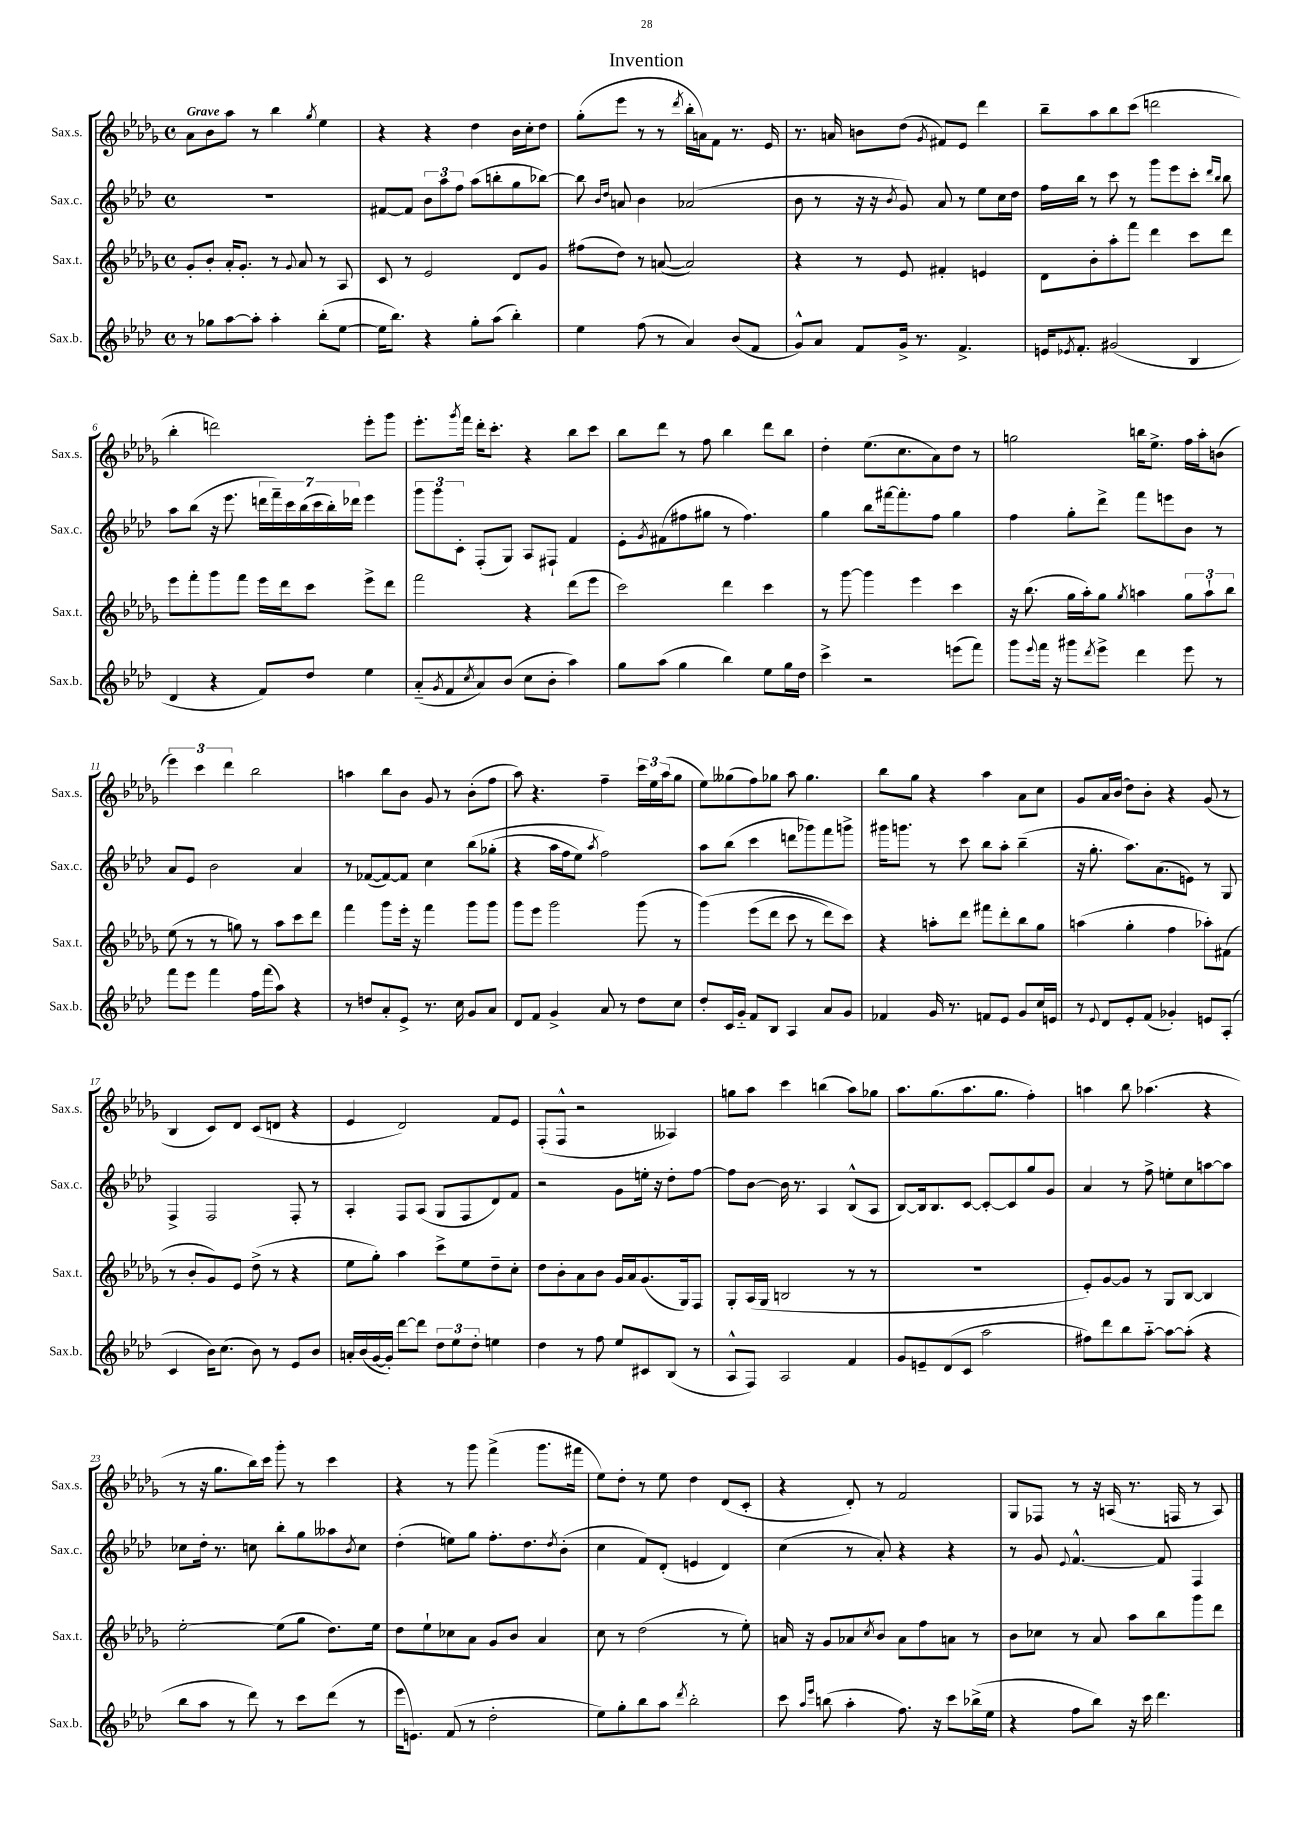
\header { title = "Invention" }
<<
\new StaffGroup <<
\new Staff = "s0" \with { instrumentName = "Sax.s." shortInstrumentName = "Sax.s." } {
    \clef treble \key des \major \defaultTimeSignature \time 4/4 \tempo "Grave"
    aes'8 bes'8 aes''8 r8 bes''4 \acciaccatura { ges''8 } ees''4 |
    r4 r4 des''4 bes'16 c''16-. des''8 |
    ges''8-.( ees'''8 r8 r8 \acciaccatura { des'''8 } bes''16-. a'16) f'8 r8. ees'16 |
    r8. a'16 b'8 des''8( \acciaccatura { ges'8 } fis'8) ees'8 des'''4 |
    bes''8-- aes''8 bes''8 c'''8( d'''2 |
    bes''4-. d'''2) ees'''8-. ges'''8 |
    ees'''8.-. \acciaccatura { ges'''8 } f'''16 des'''16-. c'''8.-. r4 bes''8 c'''8 |
    bes''8 des'''8 r8 f''8 bes''4 des'''8 bes''8 |
    des''4-. ees''8.( c''8. aes'8) des''8 r8 |
    g''2 b''16 ees''8.-> f''16 aes''16-. b'8( |
    \tuplet 3/2 { ees'''4) c'''4 des'''4 } bes''2 |
    a''4 bes''8 bes'8 ges'8 r8 bes'8-.( f''8 |
    aes''8) r4. f''4-- \tuplet 3/2 { c'''16 ees''16 aes''16( } ges''8 |
    ees''8) geses''8( f''8) ges''8 aes''8 ges''4. |
    bes''8 ges''8 r4 aes''4 aes'8 c''8 |
    ges'8 aes'16 bes'16( des''8) bes'8-. r4 ges'8( r8 |
    bes4 c'8) des'8 c'8( d'8 r4 |
    ees'4 des'2) f'8 ees'8 |
    f8-.( f8-^ r2 aeses4) |
    g''8 aes''8 c'''4 b''4( aes''8) ges''8 |
    aes''8. ges''8.( aes''8. ges''8. f''4-.) |
    a''4 bes''8 aes''4.( r4 |
    r8 r16 ges''8. bes''16) c'''16 ges'''8-. r8 c'''4 |
    r4 r8 ges'''8 f'''4->( ges'''8. fis'''16 |
    ees''8) des''8-. r8 ees''8 des''4 des'8( c'8-. |
    r4 des'8-.) r8 f'2 |
    ges8 fes8 r8 r16 a16( r8. f16 r8 a8) \bar "|." |
}
\new Staff = "s1" \with { instrumentName = "Sax.c." shortInstrumentName = "Sax.c." } {
    \clef treble \key aes \major \defaultTimeSignature \time 4/4
    R1 |
    fis'8~ fis'8 \tuplet 3/2 { bes'8 aes''8 f''8 } aes''8( b''8-. g''8 bes''8~) |
    bes''8 \grace { bes'16 des''16 } a'8 bes'4 aes'2( |
    bes'8 r8 r16 r16 \acciaccatura { bes'8 } g'8) aes'8 r8 ees''8 c''16 des''16 |
    f''16 bes''16 r8 c'''8 r8 g'''8 ees'''8 c'''8-. \grace { des'''16 bes''16 } bes''8 |
    aes''8 bes''8( r16 ees'''8. \tuplet 7/4 { d'''16 f'''16--) c'''16 bes''16( c'''16 bes''16-.) des'''16 } ees'''4 |
    \tuplet 3/2 { g'''8 g'''8 c'8-. } f8-.( g8) aes8 fis8-! f'4 |
    ees'8-. \acciaccatura { g'8 } fis'8( fis''8 gis''8 r8 fis''4.) |
    g''4 bes''8 fis'''16~ fis'''8.-. f''8 g''4 |
    f''4 g''8-. des'''8-> f'''8 e'''8 bes'8 r8 |
    aes'8 ees'8 bes'2 aes'4 |
    r8 fes'8~( fes'8~) fes'8 c''4 bes''8\( ges''8-.( |
    r4 aes''16 f''16 ees''8) \acciaccatura { aes''8 } f''2\) |
    aes''8 bes''8( c'''4 d'''8 ges'''8) f'''8 g'''8-> |
    gis'''16 g'''8. r8 c'''8 bes''8 aes''8-. bes''4--( |
    r16 g''8.-. aes''8.) aes'8.( e'8) r8 g8 |
    f4-> f2 f8-. r8 |
    aes4-. f8 aes8( g8 f8 des'8) f'8 |
    r2 g'8 e''16-. r16 des''8-. f''8~ |
    f''8 bes'8~ bes'16 r8. aes4 bes8-^( aes8 |
    bes8~) bes16 bes8. c'8~ c'8~-. c'8 g''8 g'8 |
    aes'4 r8 f''8-> e''8-. c''8 a''8~ a''8 |
    ces''8 des''16-. r8. c''8 bes''8-. g''8 aeses''8 \acciaccatura { bes'8 } c''8 |
    des''4-.( e''8) g''8 f''8.-. des''8. \acciaccatura { des''8 } bes'8-.( |
    c''4 f'8) des'8-.( e'4 des'4) |
    c''4( r8 aes'8-.) r4 r4 |
    r8 g'8 \appoggiatura { ees'8 } f'4.~-^ f'8 f4 \bar "|." |
}
\new Staff = "s2" \with { instrumentName = "Sax.t." shortInstrumentName = "Sax.t." } {
    \clef treble \key des \major \defaultTimeSignature \time 4/4
    ges'8-. bes'8-. aes'16-. ges'8.-. r8 \appoggiatura { ges'8 } aes'8 r8 aes8 |
    c'8 r8 ees'2 des'8 ges'8 |
    fis''8( des''8) r8 a'8~( a'2) |
    r4 r8 ees'8 fis'4-. e'4 |
    des'8 bes'8-. aes''8-. f'''8 des'''4 c'''8 des'''8 |
    ees'''8 f'''8-. ges'''8 f'''8 ees'''16 des'''16 c'''8 ees'''8-> des'''8 |
    f'''2 r4 des'''8( ees'''8 |
    c'''2) des'''4 c'''4 |
    r8 ges'''8~ ges'''4 ees'''4 c'''4 |
    r16 bes''8.( ges''16 aes''16-.) ges''8 \acciaccatura { ges''8 } a''4 \tuplet 3/2 { ges''8 a''8-! bes''8 } |
    ees''8( r8 r8 g''8) r8 aes''8 c'''8 des'''8 |
    f'''4 ges'''8 ees'''16-. r16 f'''4 ges'''8 ges'''8 |
    ges'''8 ees'''8 ges'''2 ges'''8( r8 |
    ges'''4)\( ees'''8( des'''8 c'''8 r8 des'''8) c'''8\) |
    r4 a''8-. des'''8 fis'''8 des'''8-. bes''8 ges''8 |
    a''4( ges''4-. f''4 aes''8-.) fis'8( |
    r8 bes'8-. ges'8) ees'8 des''8->( r8 r4 |
    ees''8 ges''8-.) aes''4 c'''8-> ees''8 des''8-- c''8-. |
    des''8 bes'8-. aes'8 bes'8 ges'16 aes'16 ges'8.( ges16) f8 |
    ges8-. aes16( ges16 b2 r8 r8 |
    R1 |
    ees'8-.) ges'8~ ges'8 r8 ges8 bes8~ bes4 |
    ees''2~-. ees''8( ges''8 des''8.) ees''16 |
    des''8 ees''8-! ces''8 aes'8 ges'8 bes'8 aes'4 |
    c''8 r8 des''2( r8 ees''8-.) |
    a'16 r16 ges'8 aes'8 \acciaccatura { c''8 } bes'8 aes'8 f''8 a'8 r8 |
    bes'8 ces''8 r8 aes'8 aes''8 bes''8 ges'''8 des'''8 \bar "|." |
}
\new Staff = "s3" \with { instrumentName = "Sax.b." shortInstrumentName = "Sax.b." } {
    \clef treble \key aes \major \defaultTimeSignature \time 4/4
    r8 ges''8 aes''8~ aes''8-. aes''4-. bes''8-.( ees''8~ |
    ees''16 bes''8.) r4 g''8-. aes''8( bes''4-.) |
    ees''4 f''8( r8 aes'4) bes'8( f'8 |
    g'8-^) aes'8 f'8 g'16-> r8. f'4.-> |
    e'16 \acciaccatura { ees'8 } f'8.-. gis'2( bes4 |
    des'4 r4 f'8) des''8 ees''4 |
    aes'8-_( \acciaccatura { g'8 } f'8 \acciaccatura { c''8 } aes'8) bes'8( c''8 bes'8-. aes''4) |
    g''8 aes''8( g''4 bes''4) ees''8 g''16 des''16 |
    c'''4-> r2 e'''8( f'''8) |
    g'''8 \appoggiatura { ees'''8 } f'''16 r16 gis'''8 \acciaccatura { des'''8 } ees'''8-> des'''4 ees'''8 r8 |
    f'''8 ees'''8 f'''4 f''16 f'''16( aes''8) r4 |
    r8 d''8 aes'8-. ees'8-> r8. c''16 g'8 aes'8 |
    des'8 f'8 g'4-> aes'8 r8 des''8 c''8 |
    des''8-. c'16 g'16-_ f'8 bes8 aes4 aes'8 g'8 |
    fes'4 g'16 r8. f'8 ees'8 g'8 c''16 e'16 |
    r8 \appoggiatura { ees'8 } des'8 ees'8-. f'8( ges'4-.) e'8 aes8-.( |
    c'4 bes'16) c''8.( bes'8) r8 ees'8 bes'8 |
    a'16-. bes'16( g'16~ g'16-.) des'''8~ des'''8 \tuplet 3/2 { des''8 ees''8 des''8-. } e''4 |
    des''4 r8 f''8 ees''8 cis'8 bes8( r8 |
    aes8-^ f8) aes2 f'4 |
    g'8 e'8-- des'8( c'8 aes''2 |
    fis''8) des'''8 bes''8 aes''8~-_ aes''8~ aes''8-.( r4 |
    bes''8 aes''8 r8 des'''8) r8 c'''8 des'''8( r8 |
    ees'''16 e'8.) f'8( r8 des''2-. |
    ees''8) g''8-. bes''8 aes''8 \acciaccatura { des'''8 } bes''2-. |
    c'''8 \grace { aes''16 ees'''16 } b''8( aes''4-. f''8.) r16 c'''8 bes''16->( ees''16 |
    r4 f''8 bes''8) r16 c'''16 des'''4. \bar "|." |
}
>>
>>
